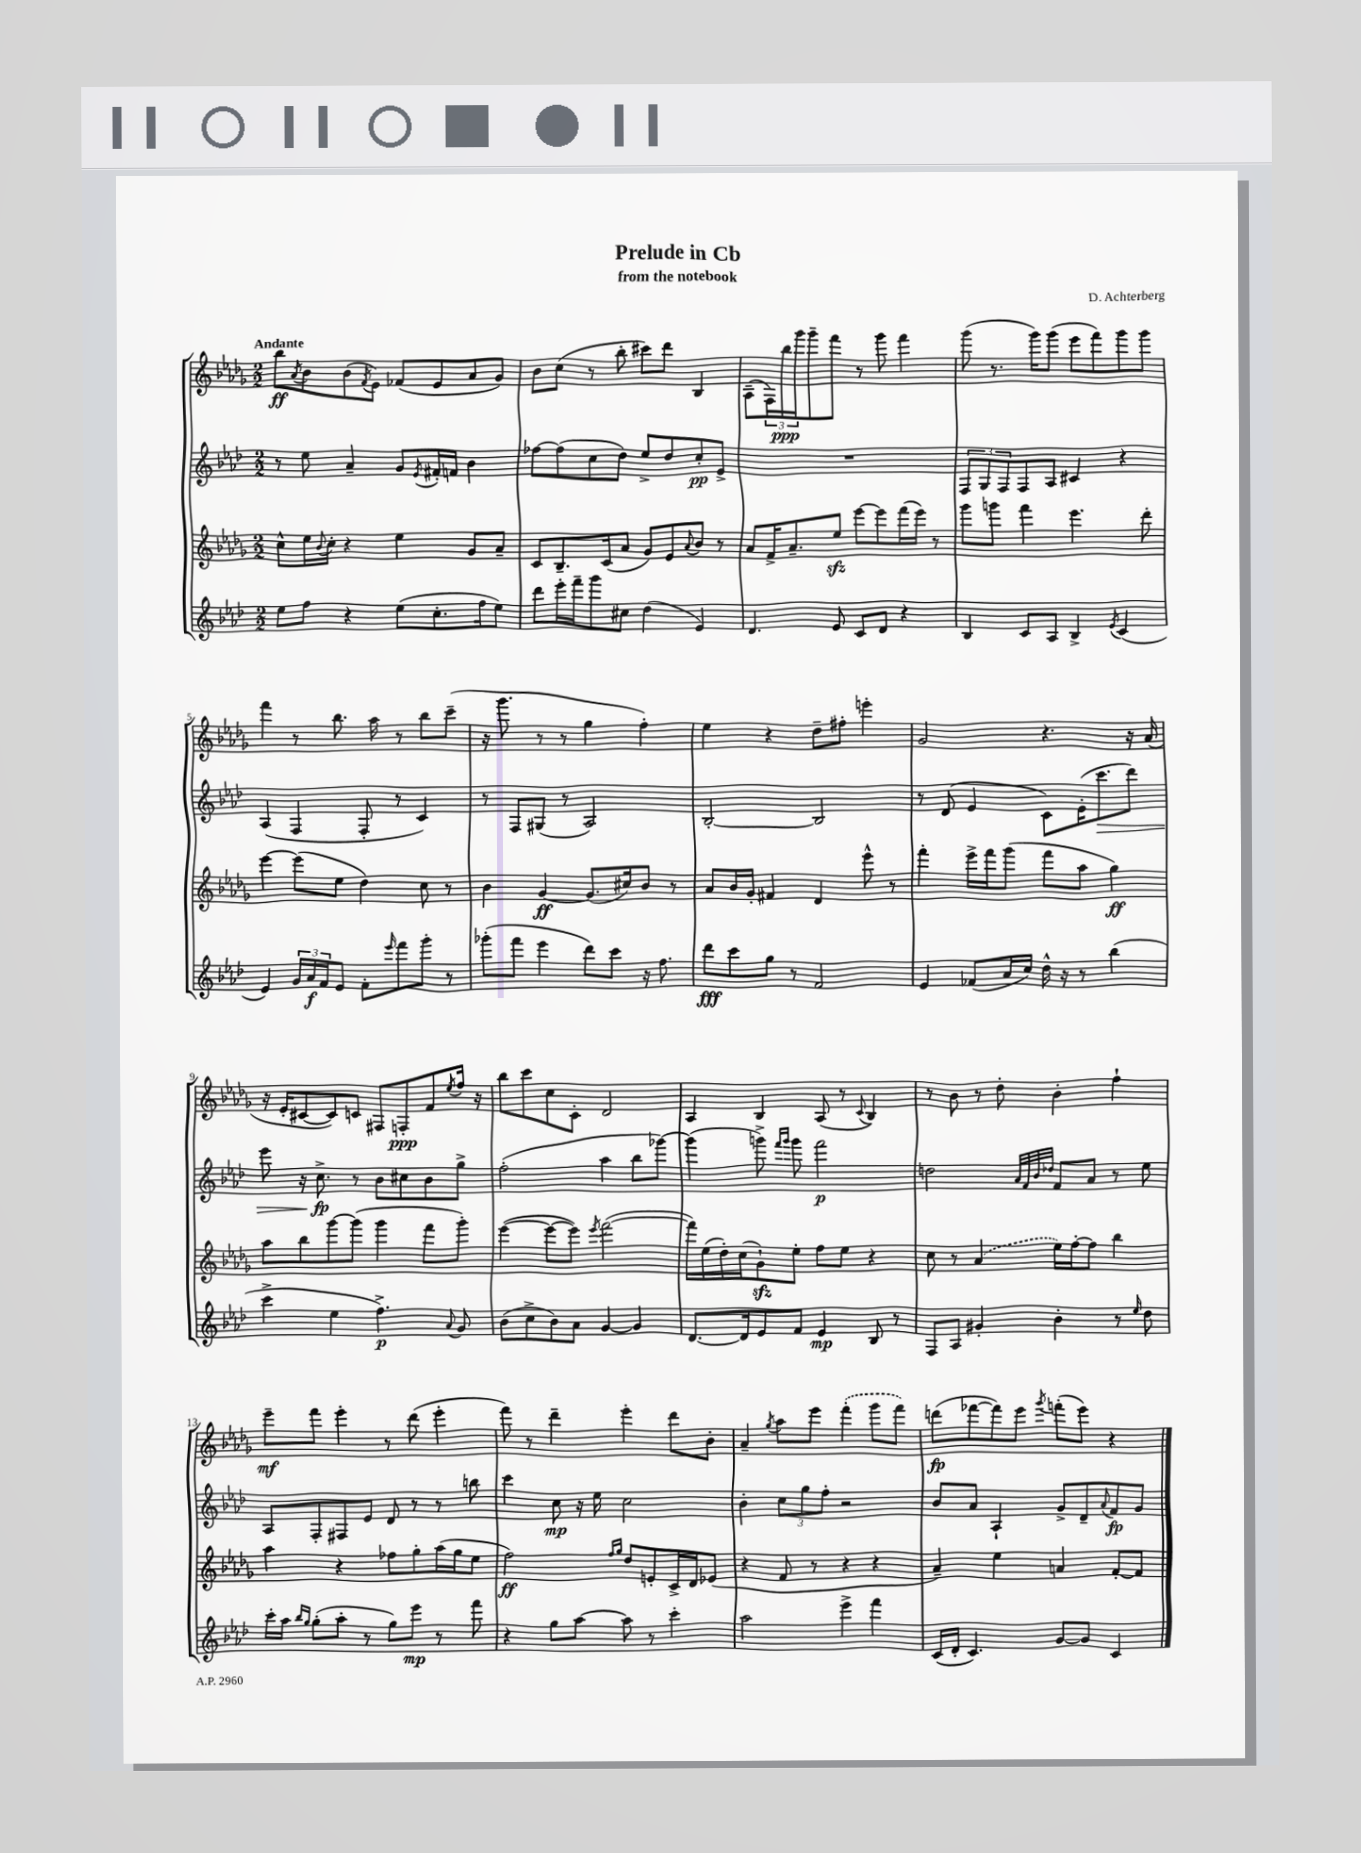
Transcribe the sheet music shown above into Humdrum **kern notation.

**kern	**kern	**kern	**kern
*staff4	*staff3	*staff2	*staff1
*clefG2	*clefG2	*clefG2	*clefG2
*k[b-e-a-d-]	*k[b-e-a-d-g-]	*k[b-e-a-d-]	*k[b-e-a-d-g-]
*M2/2	*M2/2	*M2/2	*M2/2
8ee-	8cc^^	8r	8bb-
.	.	.	8qa-
8ff	16ee-	8ee-	8b-
.	8qqb-	.	.
.	16cc'	.	.
4r	4r	4a-~	(8b-
.	.	.	8qf
.	.	.	8e-)
(8ee-	4ee-	8g	(8f-
.	.	8qe-	.
8.cc'	.	16f#'	8e-
.	.	16f	.
.	8g-	4b-	8a-
16ff	.	.	.
8ee-)	8a-~	.	8g-)
=	=	=	=
8ddd-	8c	[8ff-	8b-
16eee-'	8.B-~	(8ff-]	(8cc
16fff~	.	.	.
8ggg	.	8cc	8r
.	(16c	.	.
8cc#	8a-	8dd-)	8bb-'
(4dd-	8g-)	8ee-^	8ccc#)
.	8e-	8dd-	8ddd-
.	8qqa-	.	.
4e-)	8b-	8cc'	4B-
.	8r	8e-^	.
=	=	=	=
4.d-	8a-	1r	(8A-~
.	16f^	.	24F)
.	.	.	24bb-
.	8.a-~	.	.
.	.	.	24ggg-
.	.	.	8ggg-~
8e-	8ee-	.	8fff
8c	[8eee-	.	8r
8d-	8eee-]	.	8ggg-
4r	(16fff	.	4fff
.	16eee-)	.	.
.	8r	.	.
=	=	=	=
4B-	8ggg-	12F	(8ggg-
.	.	12G	.
.	8ggg	.	8.r
.	.	12F	.
8c	4fff	8F	.
.	.	.	16ggg-)
8A-	.	8A-	(8ggg-
4B-^	4.eee-	4c#	8eee-
.	.	.	8fff)
8qe-	.	.	.
(4c	.	4r	8ggg-
.	8ddd-'	.	8ggg-
=	=	=	=
4e-)	[4eee-	(4A-	4fff
24g	(8eee-]	4F	8r
24a-	.	.	.
24f	.	.	.
8e-	8ee-	.	8.bb-
8f'	4dd-)	8F'	.
.	.	.	16aa-
16qqeee-	.	.	.
8fff	.	8r	8r
8ggg'	8cc	4c)	8bb-
8r	8r	.	(8ccc~
=	=	=	=
(8ggg-'	4b-	8r	16r
.	.	.	8.ggg-
8fff	.	8F	.
4eee-	[4g-	(8G#	8r
.	.	8r	8r
8ddd-)	(8.g-]	2A-)	4gg-
8ccc	.	.	.
.	16cc#)	.	.
16r	8b-	.	4ff')
8.ff	.	.	.
.	8r	.	.
=	=	=	=
8ddd-	8a-	[2B-'	4ee-
8ccc	16b-	.	.
.	16g-'	.	.
8gg	4f#	.	4r
8r	.	.	.
2f	4d-	2B-]	8dd-~
.	.	.	8ff#'
.	8eee-^^	.	4eee'
.	8r	.	.
=	=	=	=
4e-	4fff'	8r	2g-
.	.	(8d-	.
(8f-	16eee-^	4e-	.
.	16fff	.	.
16a-	(8ggg-	.	.
16cc)	.	.	.
16dd-^^	8fff	8c)	4.r
16r	.	.	.
8r	8aa-	(16e-'	.
.	.	8.ccc	.
(4bb-	4gg-)	.	.
.	.	8ddd-)	16r
.	.	.	(16a-
=	=	=	=
4ccc^	8aa-	8eee-	16r
.	.	.	16e-'
.	8bb-	16r	[8c#
.	.	8.cc^	.
4ee-	[8ggg-	.	8c#])
.	(8ggg-]	8r	8c
4.ff^)	4ggg-	8b-	8F#
.	.	8cc#	8F'
.	8fff	8b-	8f
8qqa-	.	.	8qee-
8g	8ggg-')	8gg^	16ff
.	.	.	16r
=	=	=	=
(8b-	([4eee-	(2ff'	8bb-
8cc^	.	.	8ccc
8b-)	8eee-_	.	8cc
8a-	8eee-])	.	8c'
.	8qeee-	.	.
[4g	([2fff	4aa-	2d-
4g]	.	8bb-	.
.	.	[8ggg-)	.
=	=	=	=
[8.d-	16fff])	(4ggg-]	4A-
.	(16ee-	.	.
.	16dd-')	.	.
16d-]	(16cc	.	.
8e-	8g-`)	8ggg^)	4B-
.	.	16qqfff	.
.	.	16qqggg	.
8f	8ee-'	8ggg	.
4e-	8ff	2fff	(8A-
.	8ee-	.	8r
.	.	.	8qqc
8B-	4r	.	4B-)
8r	.	.	.
=	=	=	=
8F	8cc	2dd	8r
8A-	8r	.	8b-
4g#'	(4a-	.	8r
.	.	.	8dd-'
.	.	32qqa-	.
.	.	32qqf	.
.	.	32qqb-	.
.	.	32qqdd-	.
4b-'	16ee-)	8f	4b-'
.	[16ff'	.	.
.	8ff]	8a-	.
8r	4bb-	8r	4ff`
16qqee-	.	.	.
8dd-	.	8ee-	.
=	=	=	=
16ccc'	4aa-	8A-	8eee-~
16aa-	.	.	.
16qqbb-	.	.	.
16qqgg	.	.	.
(8gg'	.	8F'	8fff
8aa-'	4r	8F#	4eee-'
8r	.	8e-	.
8gg)	8ff-	8d-	8r
8eee-	8gg-'	8r	(8ddd-
8r	(16aa-	8r	4eee-'
.	16gg-	.	.
8fff	8ee-	8bb	.
=	=	=	=
4r	2ff)	4ccc	8fff)
.	.	.	8r
8gg	.	8cc	4ddd-~
[8aa-	.	16r	.
.	.	16ee-	.
.	16qqff	.	.
.	16qqgg-	.	.
8aa-]	8dd-	2cc	4eee-'
8r	8e'	.	.
4ccc'	16c^	.	8ddd-
.	16d-	.	.
.	(8e-	.	8b-'
=	=	=	=
2aa-	4r	4b-'	4a-~
.	.	.	8qgg-
.	8f	12cc	8aa-
.	.	12gg	.
.	8r	.	8eee-
.	.	12ff'	.
4eee-^	4r	2r	(4fff'
4fff	4r	.	8ggg-
.	.	.	8fff)
=	=	=	=
(16c	4a-~)	8b-	(8ddd
16d-'	.	.	.
4.c)	.	8a-	[8fff-
.	4ee-	4A-`	8fff-])
.	.	.	8eee-
.	.	.	8qggg-
[8g	4a	8g^	(8fff'
8g]	.	8d-~	8eee-)
.	.	8qqa-	.
4c	[8f'	8f	4r
.	8f]	8g	.
==	==	==	==
*-	*-	*-	*-
